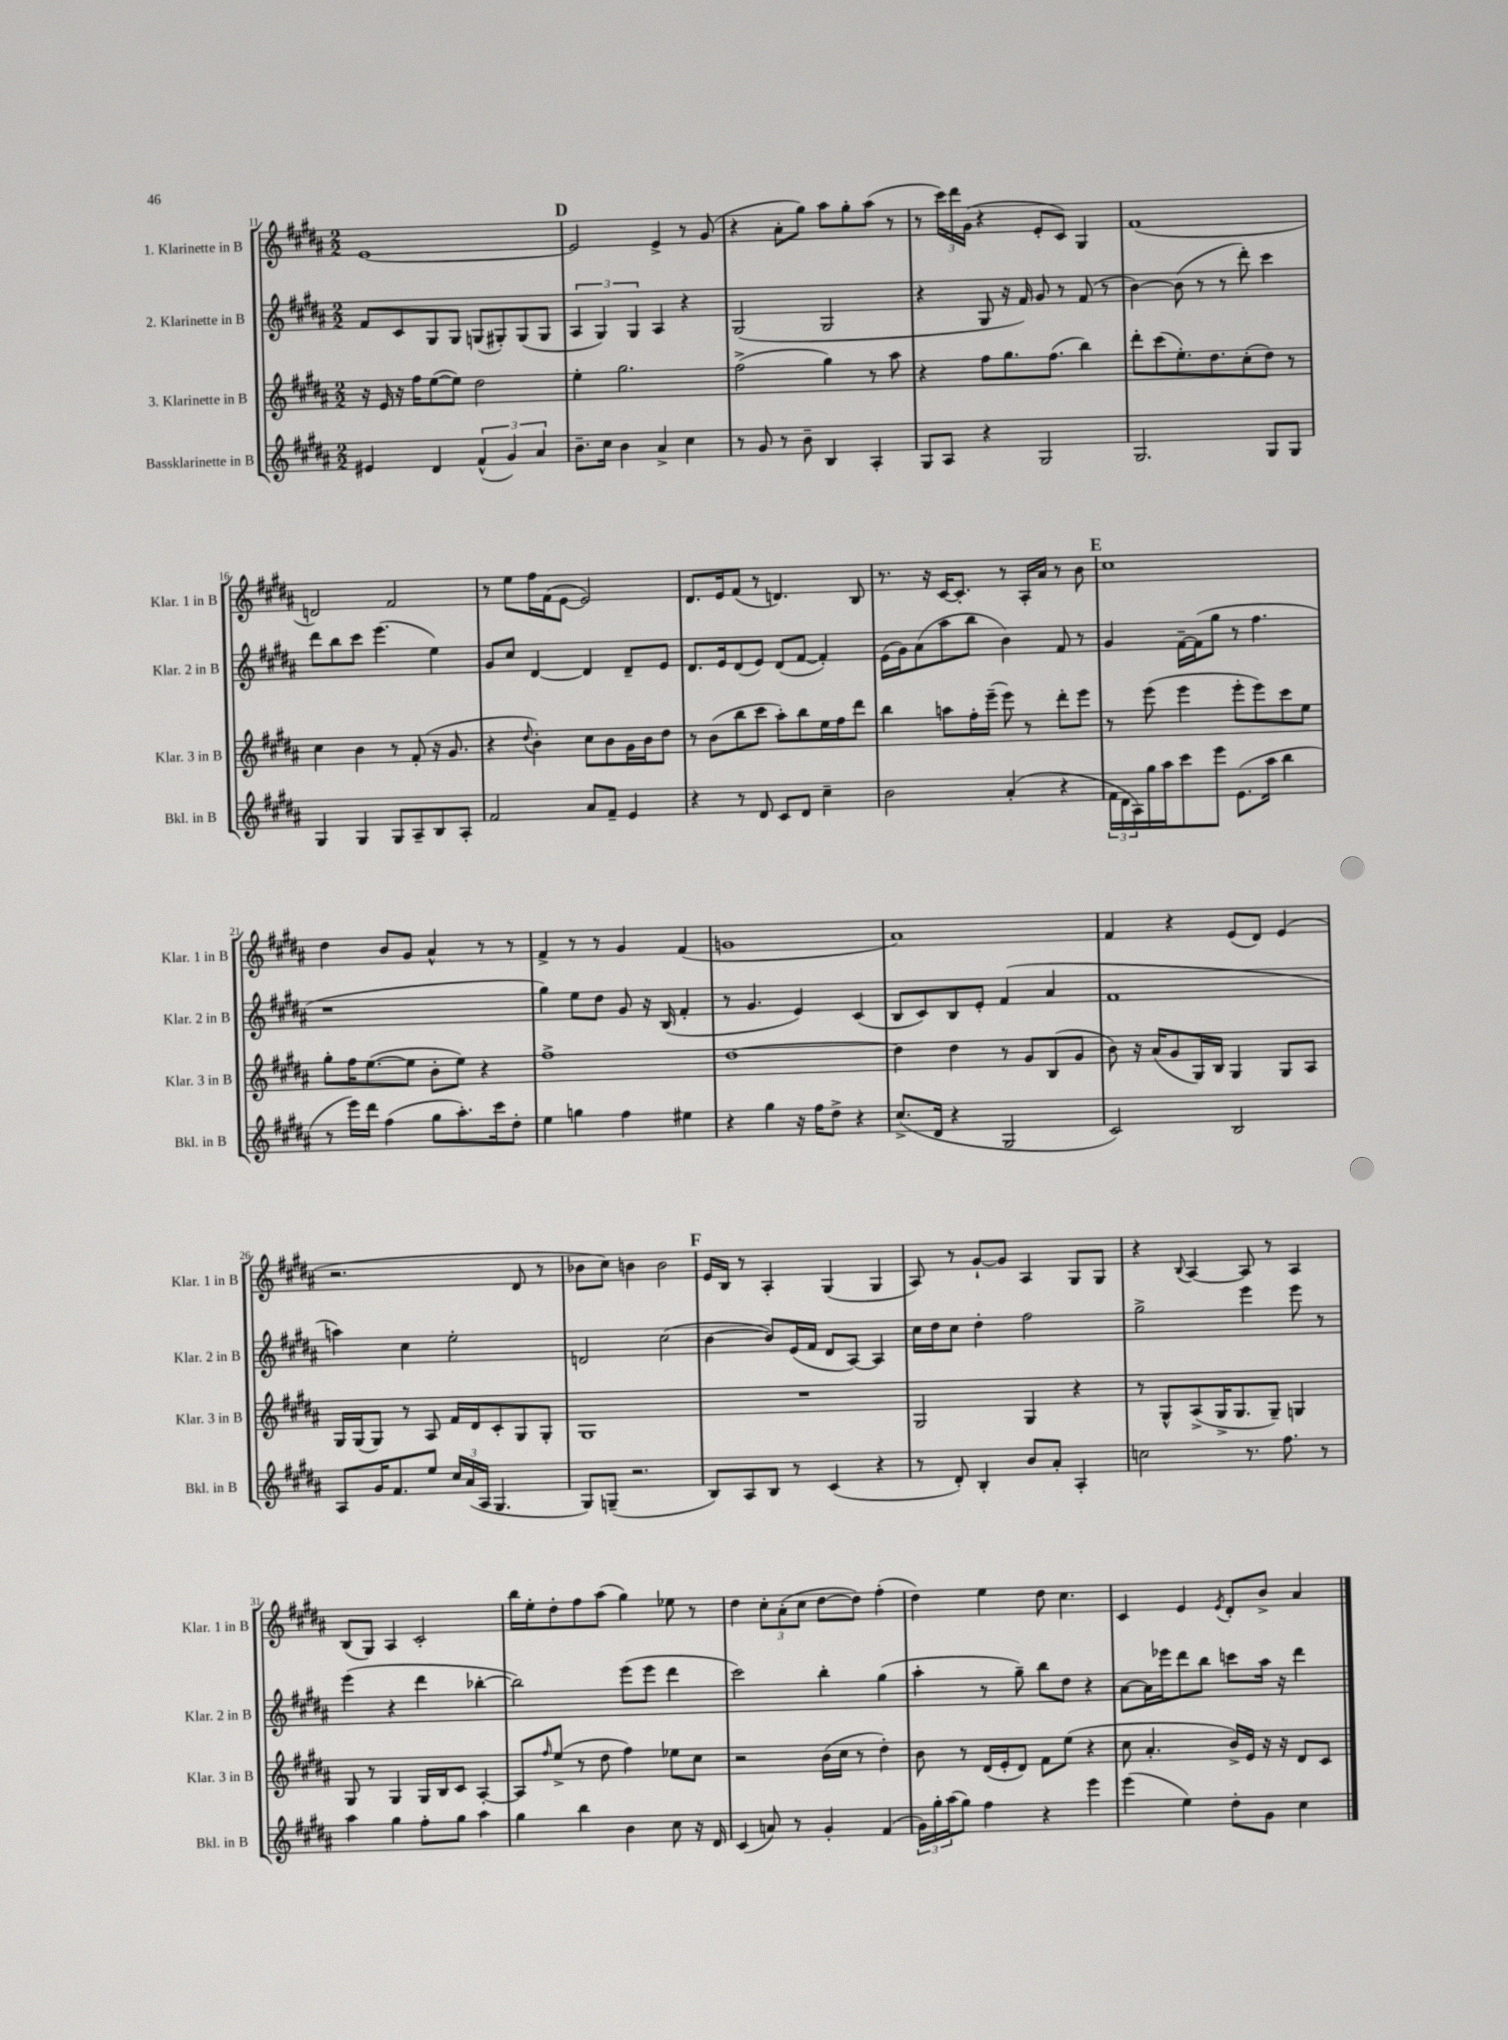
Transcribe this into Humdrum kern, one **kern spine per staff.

**kern	**kern	**kern	**kern
*staff4	*staff3	*staff2	*staff1
*clefG2	*clefG2	*clefG2	*clefG2
*k[f#c#g#d#a#]	*k[f#c#g#d#a#]	*k[f#c#g#d#a#]	*k[f#c#g#d#a#]
*M2/2	*M2/2	*M2/2	*M2/2
4e#	16r	8f#	[1e
.	16e	.	.
.	16r	8c#	.
.	16ff#	.	.
4d#	([8ee	8G#	.
.	8ee])	8G#	.
(6f#^^	2dd#	(8G	.
.	.	8G#')	.
6g#)	.	.	.
.	.	(8G#	.
6a#	.	.	.
.	.	8G#	.
=	=	=	=
8.b~	4ee'	6A#	2e]
.	.	6G#)	.
16cc#	.	.	.
4b	2.gg#	.	.
.	.	6G#	.
4a#^	.	4A#	4e^
4cc#	.	4r	8r
.	.	.	(8g#
=	=	=	=
8r	(2ff#^	(2G#	4r
8g#	.	.	.
8r	.	.	8a#'
8b~	.	.	8gg#)
4B	4gg#)	2G#	8aa#
.	.	.	8gg#'
4A#'	8r	.	(8aa#
.	8aa#	.	8r
=	=	=	=
8G#	4r	4r	8r
8A#	.	.	24ccc#)
.	.	.	24ddd#
.	.	.	(24g#
4r	8ff#	8G#	4r
.	8.gg#	16r	.
.	.	16f#)	.
2G#	.	8g#	8e'
.	(8.ff#	.	.
.	.	8r	8c#)
.	4bb)	(8f#	4G#
.	.	8r	.
=	=	=	=
2.G#	8ddd#'	[4b)	(1f#
.	(8ccc#	.	.
.	8.ee')	(8b]	.
.	.	8r	.
.	8.dd#	.	.
.	.	8r	.
.	(8cc#'	8ddd#')	.
8G#	8dd#)	4ccc#	.
8G#	8r	.	.
=	=	=	=
4G#	4cc#	8ddd#	2d)
.	.	8bb	.
4G#	4b	8ccc#	.
.	.	(4.eee	.
8G#	8r	.	2f#
8A#~	(8f#'	.	.
8B	16r	4ee)	.
.	8.g#	.	.
8A#'	.	.	.
=	=	=	=
2f#	4r	8g#	8r
.	.	8cc#	8ee
.	8qqdd#	.	.
.	4b')	[4d#	16ff#
.	.	.	(16f#
.	.	.	[8e
8a#	8cc#	4d#]	2e])
8f#~	8b	.	.
4e	16g#	8d#~	.
.	16b	.	.
.	8dd#	8e	.
=	=	=	=
4r	8r	8.d#	8.d#
.	(8b	.	.
.	.	16e	16e
8r	8bb	(8d#	(8f#
8d#	8ccc#	8e)	8r
8c#	8aa#')	(8d#	4.d)
8d#	8bb	[8f#	.
4cc#~	16ee	4f#'])	.
.	16ff#	.	.
.	8ddd#	.	8B
=	=	=	=
2b	4bb	(16e	8.r
.	.	16g#)	.
.	.	(8a#	.
.	.	.	16r
.	8aa	8aa#	[16c#
.	.	.	8.c#']
.	16ff#'	8bb	.
.	(16eee~	.	.
(4a#'	8eee)	4b)	8r
.	8r	.	16A#'
.	.	.	16a#
4r	8ddd#'	8f#	8r
.	8eee	8r	8b
=	=	=	=
24f#	8r	4g#	1cc#
24d#	.	.	.
24A#)	.	.	.
16gg#	(8eee	.	.
16aa#	.	.	.
8ccc#	4eee	[16f#~	.
.	.	(16f#]	.
8eee	.	8gg#	.
(8.e	8eee'	8r	.
.	8eee)	4.ff#	.
16aa#	.	.	.
4bb	8ccc#	.	.
.	8ee	.	.
=	=	=	=
8r	8gg#'	1r	4dd#
16eee)	16ff#	.	.
16ddd#	([8.ee	.	.
(4ff#	.	.	8b
.	8ee]	.	8g#
8gg#	8b'	.	4a#^^
8.aa#')	8ee)	.	.
.	4r	.	8r
16ccc#	.	.	.
8dd#'	.	.	8r
=	=	=	=
4ee	1ff#^	4gg#)	4f#^
4gg	.	8ee	8r
.	.	8dd#	8r
4ff#	.	8g#	4g#
.	.	16r	.
.	.	(16B	.
4ee#	.	4f#'	(4f#
=	=	=	=
4r	[1dd#	8r	1g
.	.	4.g#	.
4gg#	.	.	.
16r	.	4e)	.
16ff#	.	.	.
8dd#^	.	.	.
4r	.	(4c#	.
=	=	=	=
(8.cc#^	4dd#]	8B	1a#)
.	.	8c#)	.
16d#	.	.	.
4r	4dd#	8B	.
.	.	8e'	.
2G#	8r	(4f#	.
.	8g#	.	.
.	(8B	4a#	.
.	8g#	.	.
=	=	=	=
2c#)	8b)	1f#	4f#
.	16r	.	.
.	(16a#	.	.
.	8g#	.	4r
.	16G#)	.	.
.	16B	.	.
2B	4G#	.	(8e
.	.	.	8d#)
.	8G#	.	(4e
.	8A#	.	.
=	=	=	=
8A#	16G#	4aa)	2.r
.	(16G#	.	.
16g#	8G#)	.	.
8.f#	.	.	.
.	8r	4cc#	.
8ee	8A#	.	.
24cc#	16f#	2ee'	.
(24a#	.	.	.
.	16d#	.	.
24A#	.	.	.
4.G#	8c#'	.	.
.	8G#	.	8d#
.	8G#'	.	8r
=	=	=	=
8G#)	1G#	2d	8b-
(8G~	.	.	8cc#)
2.r	.	.	4b
.	.	(2cc#	2b
=	=	=	=
8B)	1r	[4b	16e
.	.	.	16B
8A#	.	.	8r
8B	.	8b])	4A#'
8r	.	(16e	.
.	.	16f#	.
(4c#	.	8d#	(4G#
.	.	[8A#)	.
4r	.	4A#]	4G#
=	=	=	=
8r	2G#	16cc#	8A#)
.	.	16dd#	.
8d#')	.	8cc#	8r
4B'	.	4dd#'	[8g#`
.	.	.	8g#]
8b	4G#	2ff#	4A#
8a#'	.	.	.
4A#'	4r	.	8G#
.	.	.	8G#
=	=	=	=
2cc	8r	2gg#^	4r
.	8G#^^	.	.
.	.	.	8qqB
.	(8A#^	.	[4A#
.	16G#^	.	.
.	8.G#	.	.
8.r	.	4eee	8A#]
.	8G#~)	.	8r
8.ff#	.	.	.
.	4G	8eee	4A#
8r	.	8r	.
=	=	=	=
4aa#	8G#	(4eee	(8B
.	8r	.	8G#)
4gg#	4G#	4r	4A#
8ff#'	16G#	4ddd#	2c#'
.	16B	.	.
8gg#	8c#	.	.
4aa#	[4A#'	[4bb-'	.
=	=	=	=
4gg#	8A#]	2bb-])	16bb
.	.	.	16ee'
.	16qqff#	.	.
.	(8ee^	.	8dd#'
4bb	8r	.	8ff#
.	8dd#	.	(8aa#
4b	4ff#)	(8eee	4gg#)
.	.	8eee	.
8cc#	8ee-	4ddd#	8ee-
16r	8cc#	.	8r
16d#	.	.	.
=	=	=	=
(4c#	2r	2ccc#)	4dd#
8a)	.	.	12cc#'
.	.	.	(12a#'
8r	.	.	.
.	.	.	12cc#
4g#'	(16b	4bb'	[8dd#
.	16cc#	.	.
.	8r	.	8dd#])
(4f#	4dd#')	(4gg#	(4ff#'
=	=	=	=
24g#)	8b	4aa#'	4dd#)
24gg#'	.	.	.
(24aa#	.	.	.
8gg#)	8r	.	.
4ff#	(16d#	8r	4ee
.	16e'	.	.
.	8d#)	8gg#~)	.
4r	8f#	8bb	8dd#
.	(8ee	8dd#	4.cc#
4eee	4r	4r	.
=	=	=	=
(4eee	8cc#	[8a#	4c#
.	4.a#'	16a#]	.
.	.	16eee-	.
4ee)	.	8ddd#	4e
.	.	8bb	.
.	.	.	8qe
8dd#'	16b^)	8ccc	8d#'
.	16e	.	.
8g#	16r	16aa#	8b^
.	16r	16r	.
4cc#	8d#	4ddd#	4a#
.	8c#	.	.
==	==	==	==
*-	*-	*-	*-
